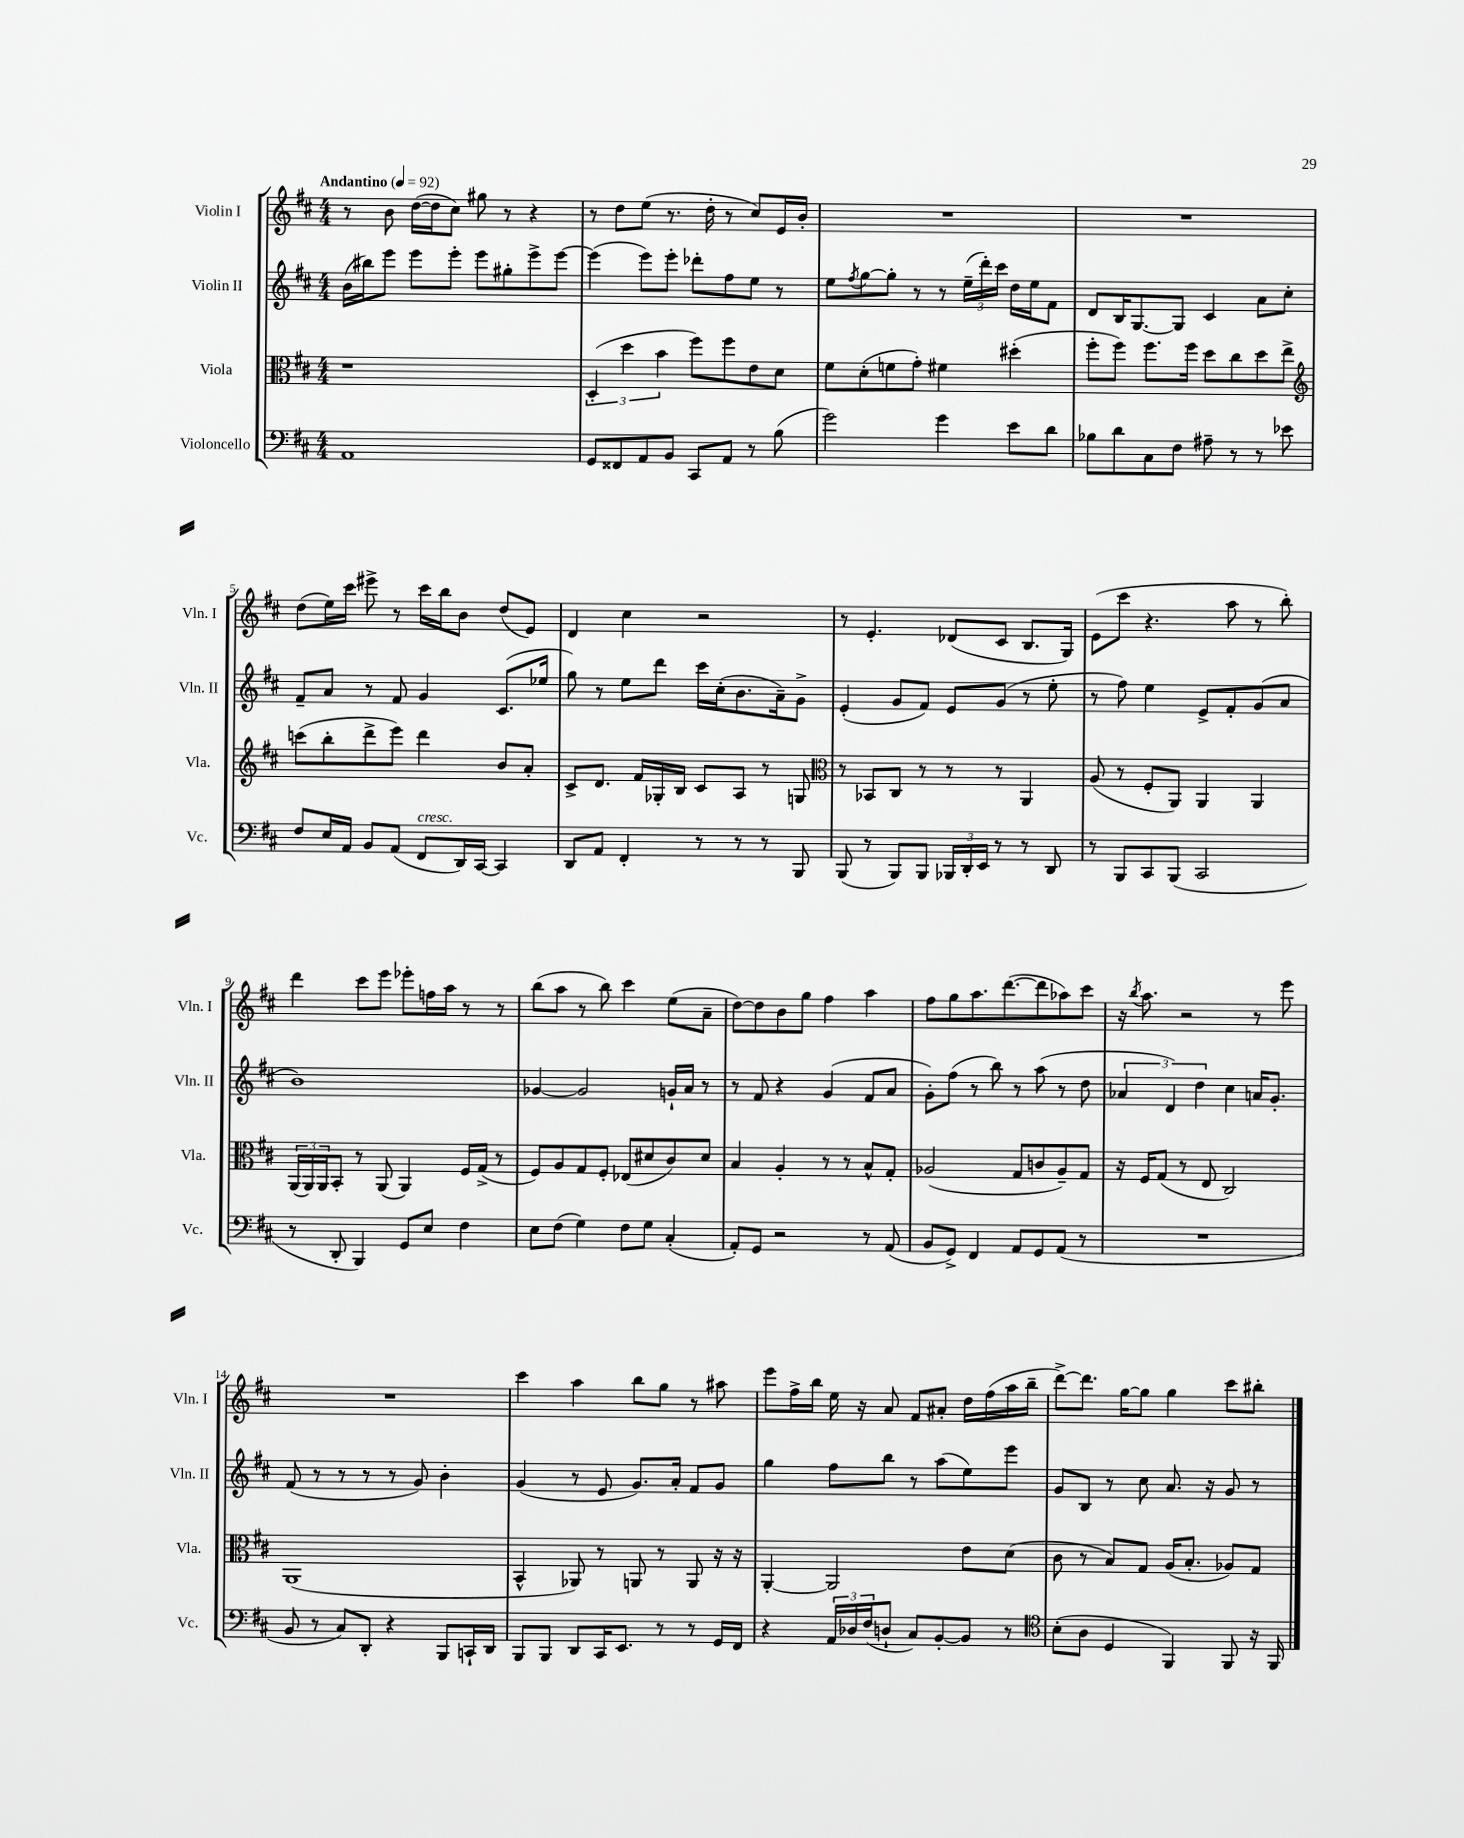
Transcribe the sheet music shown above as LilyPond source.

<<
\new StaffGroup <<
\new Staff = "s0" \with { instrumentName = "Violin I" shortInstrumentName = "Vln. I" } {
    \clef treble \key d \major \numericTimeSignature \time 4/4 \tempo "Andantino" 4 = 92
    r8 b'8 d''16~( d''16 cis''8) gis''8 r8 r4 |
    r8 d''8 e''8( r8. d''16-. r8 cis''8) e'16 b'16-. |
    R1 |
    R1 |
    d''8( e''16) cis'''16 eis'''8-> r8 cis'''16 b''16 b'8 d''8( e'8) |
    d'4 cis''4 r2 |
    r8 e'4.-. des'8( cis'8 b8. g16) |
    e'8( cis'''8 r4. a''8 r8 b''8-.) |
    d'''4 cis'''8 e'''8 ees'''8-. f''16 a''16 r8 r8 |
    b''8( a''8 r8 b''8) cis'''4 e''8( a'8-- |
    d''8~) d''8 b'8 g''8 fis''4 a''4 |
    fis''8 g''8 a''8. d'''8.~( d'''8 aes''8) cis'''8 |
    r16 \acciaccatura { b''8 } a''8. r2 r8 e'''8 |
    R1 |
    cis'''4 a''4 b''8 g''8 r8 ais''8 |
    e'''8 fis''16-> b''16 e''16 r16 a'8 fis'8 ais'8-. d''16 fis''16( a''16 b''16-- |
    d'''8~->) d'''8. g''16~ g''8 g''4 cis'''8 bis''8-. \bar "|." |
}
\new Staff = "s1" \with { instrumentName = "Violin II" shortInstrumentName = "Vln. II" } {
    \clef treble \key d \major \numericTimeSignature \time 4/4
    b'16( bis''16) e'''8 e'''8 e'''8-. e'''8 gis''8-. e'''8-> e'''8~ |
    e'''4( e'''8) e'''8-. des'''8-. fis''8 e''8 r8 |
    e''8 \acciaccatura { fis''8 } g''8~ g''8-. r8 r8 \tuplet 3/2 { e''16--( d'''16-.) cis'''16 } d''16 e''16 fis'8 |
    d'8 b16 g8.~ g8 cis'4 a'8 cis''8-. |
    fis'8-- a'8 r8 fis'8 g'4 cis'8.( ees''16 |
    g''8) r8 e''8 d'''8 cis'''16 cis''16-.( b'8. a'16--) g'8-> |
    e'4-.( g'8 fis'8) e'8 g'8( r8 e''8-. |
    r8 fis''8) e''4 e'8-> fis'8-. g'8( a'8 |
    b'1) |
    ges'4~ ges'2 g'16-! a'16 r8 |
    r8 fis'8 r4 g'4( fis'8 a'8 |
    g'8-.) fis''8( r8 b''8) r8 a''8( r8 d''8 |
    \tuplet 3/2 { aes'4 d'4) d''4 } cis''4 a'16 g'8.-. |
    fis'8( r8 r8 r8 r8 g'8) b'4-. |
    g'4( r8 e'8 g'8.) a'16-. fis'8 g'8 |
    g''4 fis''8 b''8 r8 a''8( e''8) e'''8 |
    g'8 b8 r8 cis''8 a'8. r16 g'8 r8 \bar "|." |
}
\new Staff = "s2" \with { instrumentName = "Viola" shortInstrumentName = "Vla." } {
    \clef alto \key d \major \numericTimeSignature \time 4/4
    r1 |
    \tuplet 3/2 { d4-.( d''4 b'4 } fis''8) fis''8 e'8 d'8 |
    fis'8 d'8-.( f'8 g'8-.) fis'4 dis''4-.( |
    fis''8-. fis''8) fis''8. fis''16 d''8 cis''8 d''8 e''8-> |
    \clef treble c'''8( b''8-. d'''8-> e'''8) d'''4 b'8 a'8-. |
    cis'8-> d'8. fis'16 ges16-. b16 cis'8 a8 r8 g8 |
    \clef alto r8 bes,8 cis8 r8 r8 r8 a,4 |
    a8( r8 fis8-. a,8) a,4 a,4 |
    \tuplet 3/2 { a,16( a,16) a,16 } b,8-. r8 a,8( a,4) fis16 g16->( r8 |
    fis8) a8 g8 fis8-. ees8( dis'8 cis'8) dis'8 |
    b4 a4-. r8 r8 b8-^ g8-. |
    aes2( g8 c'8 aes8--) g8 |
    r16 fis16 g8( r8 e8 cis2) |
    a,1( |
    b,4-^ aes,8) r8 a,8 r8 a,8 r16 r16 |
    a,4~-. a,2 e'8 d'8( |
    cis'8 r8 b8) g8 a16( b8.-. aes8) g8 \bar "|." |
}
\new Staff = "s3" \with { instrumentName = "Violoncello" shortInstrumentName = "Vc." } {
    \clef bass \key d \major \numericTimeSignature \time 4/4
    a,1 |
    g,8 fisis,8 a,8 b,8 cis,8 a,8 r8 b8( |
    g'2) g'4 e'8 d'8 |
    bes8 d'8 cis8 fis8 ais8-- r8 r8 ees'8 |
    fis8 e16 a,16 b,8 a,8( fis,8^\markup { \italic "cresc." } d,16) cis,16~ cis,4 |
    d,8 a,8 fis,4-. r8 r8 r8 b,,8 |
    b,,8( r8 b,,8) b,,8 \tuplet 3/2 { bes,,16 d,16-. e,16 } r8 r8 d,8 |
    r8 b,,8 cis,8 b,,8( cis,2 |
    r8 d,8-. b,,4) g,8 e8 fis4 |
    e8 fis8( g4) fis8 g8 cis4-.( |
    a,8-.) g,8 r2 r8 a,8( |
    b,8 g,8->) fis,4 a,8 g,8 a,8( r8 |
    R1 |
    b,8 r8 cis8) d,8-. r4 b,,8 c,16-! d,16 |
    b,,8 b,,8 d,8 cis,16 e,8. r8 r8 g,16 fis,16 |
    r4 \tuplet 3/2 { a,16 des16 fis16( } d8-! cis8) b,8~-. b,8 r8 |
    \clef tenor b8-.( a8 d4 fis,4) fis,8 r16 fis,16 \bar "|." |
}
>>
>>
